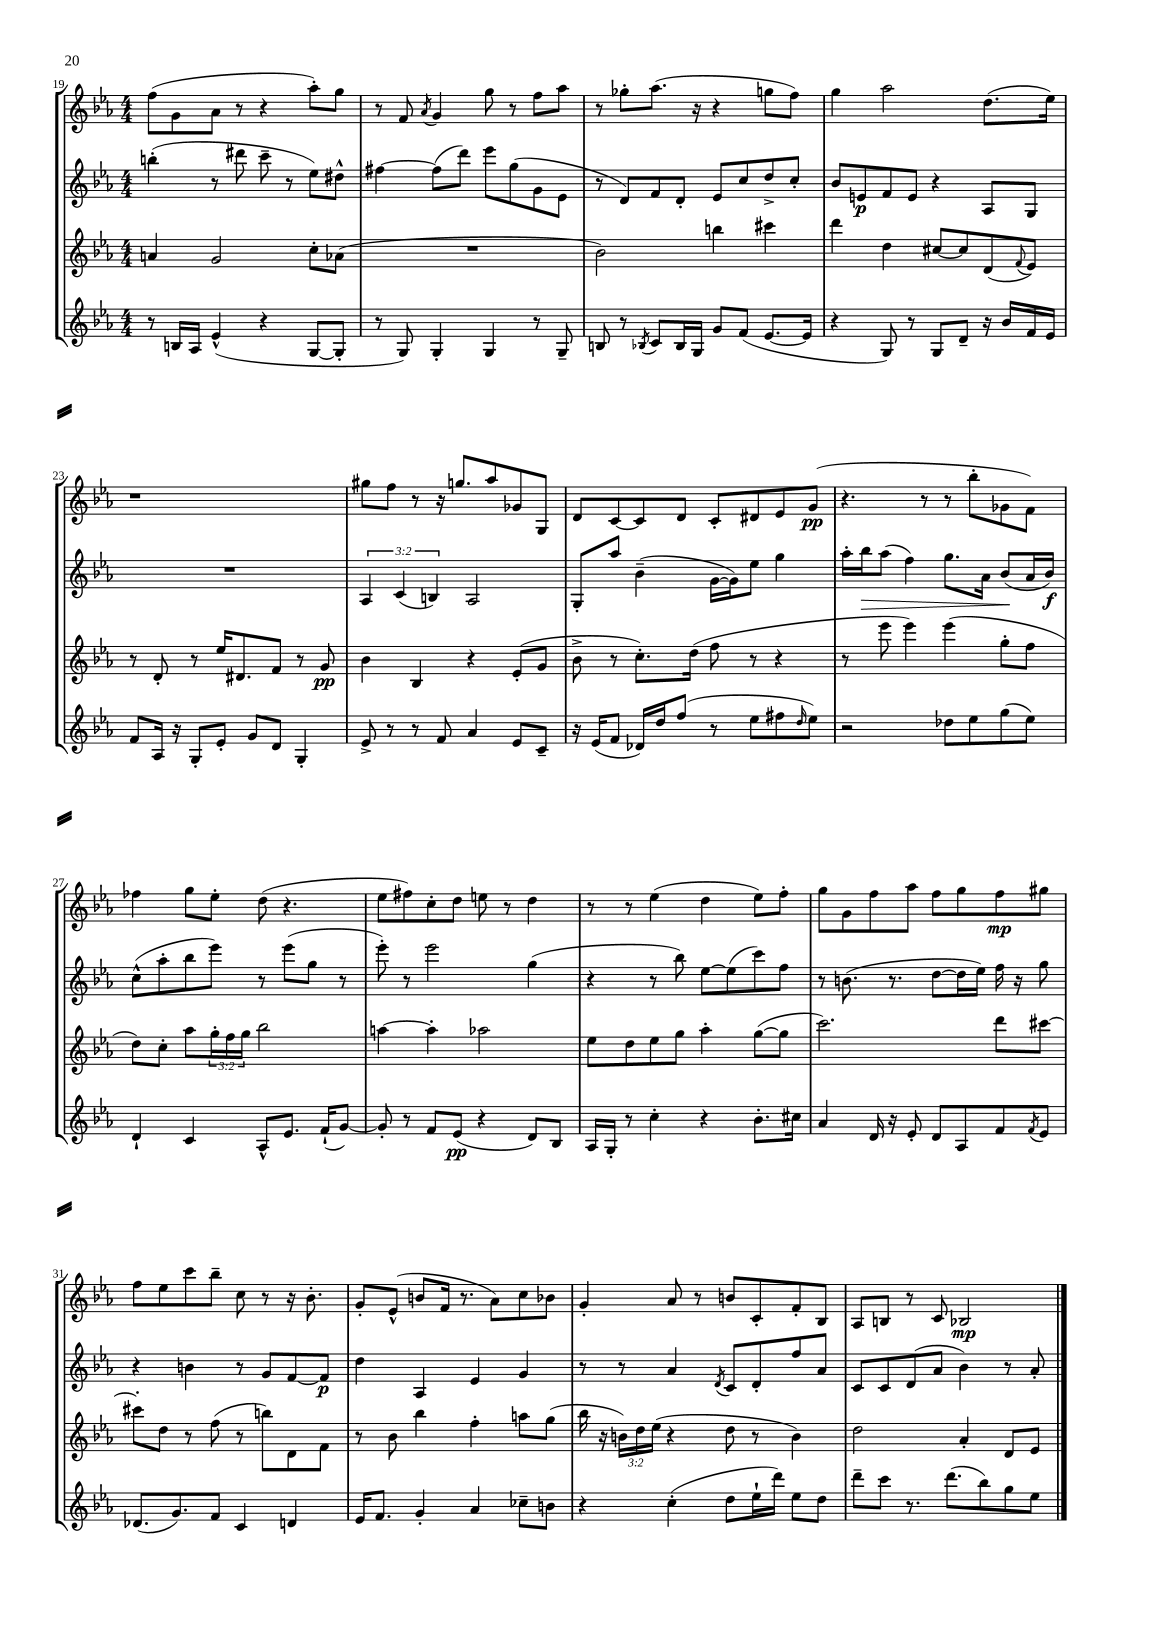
<<
\new StaffGroup <<
\new Staff = "s0" {
    \clef treble \key ees \major \numericTimeSignature \time 4/4
    f''8( g'8 aes'8 r8 r4 aes''8-.) g''8 |
    r8 f'8 \acciaccatura { aes'8 } g'4 g''8 r8 f''8 aes''8 |
    r8 ges''8-. aes''8.( r16 r4 g''8 f''8) |
    g''4 aes''2 d''8.( ees''16) |
    r1 |
    gis''8 f''8 r8 r16 g''8. aes''8 ges'8 g8 |
    d'8 c'8~ c'8 d'8 c'8-. dis'8 ees'8 g'8\pp( |
    r4. r8 r8 bes''8-. ges'8 f'8) |
    fes''4 g''8 ees''8-. d''8( r4. |
    ees''8 fis''8) c''8-. d''8 e''8 r8 d''4 |
    r8 r8 ees''4( d''4 ees''8) f''8-. |
    g''8 g'8 f''8 aes''8 f''8 g''8 f''8\mp gis''8 |
    f''8 ees''8 c'''8 bes''8-- c''8 r8 r16 bes'8.-. |
    g'8-. ees'8-^( b'8 f'16 r8. aes'8) c''8 bes'8 |
    g'4-. aes'8 r8 b'8 c'8-. f'8-. bes8 |
    aes8 b8 r8 c'8 bes2\mp \bar "|." |
}
\new Staff = "s1" {
    \clef treble \key ees \major \numericTimeSignature \time 4/4 \override Staff.TupletNumber.text = #tuplet-number::calc-fraction-text
    b''4-.( r8 dis'''8 c'''8-- r8 ees''8) dis''8-^ |
    fis''4~ fis''8( d'''8) ees'''8 g''8( g'8 ees'8 |
    r8 d'8) f'8 d'8-. ees'8 c''8 d''8-> c''8-. |
    bes'8 e'8\p f'8 e'8 r4 aes8 g8 |
    R1 |
    \tuplet 3/2 { aes4 c'4( b4) } aes2 |
    g8-. aes''8 bes'4--( g'16~ g'16) ees''8 g''4 |
    aes''16-. bes''16\> aes''8( f''4) g''8. aes'16 bes'8\!( aes'16 bes'16\f) |
    c''8-^( aes''8-. bes''8 ees'''8) r8 ees'''8( g''8 r8 |
    ees'''8-.) r8 ees'''2 g''4( |
    r4 r8 bes''8) ees''8~ ees''8( c'''8) f''8 |
    r8 b'8.( r8. d''8~ d''16 ees''16) f''16 r16 g''8 |
    r4 b'4 r8 g'8 f'8~ f'8\p |
    d''4 aes4 ees'4 g'4 |
    r8 r8 aes'4 \acciaccatura { d'8 } c'8 d'8-. f''8 aes'8 |
    c'8 c'8 d'8( aes'8 bes'4) r8 aes'8-. \bar "|." |
}
\new Staff = "s2" {
    \clef treble \key ees \major \numericTimeSignature \time 4/4 \override Staff.TupletNumber.text = #tuplet-number::calc-fraction-text
    a'4 g'2 c''8-. aes'8( |
    R1 |
    bes'2) b''4 cis'''4 |
    d'''4 d''4 cis''8~ cis''8 d'8( \appoggiatura { f'8 } ees'8) |
    r8 d'8-. r8 ees''16 dis'8. f'8 r8 g'8\pp |
    bes'4 bes4 r4 ees'8-.( g'8 |
    bes'8-> r8 c''8.-.) d''16( f''8 r8 r4 |
    r8 ees'''8 ees'''4) ees'''4( g''8-. f''8 |
    d''8) c''8-. aes''8 \tuplet 3/2 { g''16-. f''16 g''16 } bes''2 |
    a''4~ a''4-. aes''2 |
    ees''8 d''8 ees''8 g''8 aes''4-. g''8~( g''8 |
    c'''2.) d'''8 cis'''8~ |
    cis'''8-. d''8 r8 f''8( r8 b''8) d'8 f'8 |
    r8 bes'8 bes''4 f''4-. a''8 g''8( |
    bes''16 r16 \tuplet 3/2 { b'16) d''16 ees''16( } r4 d''8 r8 b'4) |
    d''2 aes'4-. d'8 ees'8 \bar "|." |
}
\new Staff = "s3" {
    \clef treble \key ees \major \numericTimeSignature \time 4/4
    r8 b16 aes16 ees'4-^( r4 g8~ g8-. |
    r8 g8) g4-. g4 r8 g8-- |
    b8 r8 \acciaccatura { bes8 } c'8 bes16 g16 g'8 f'8( ees'8.~ ees'16 |
    r4 g8) r8 g8 d'8-- r16 bes'16 f'16 ees'16 |
    f'8 aes16 r16 g8-. ees'8-. g'8 d'8 g4-. |
    ees'8-> r8 r8 f'8 aes'4 ees'8 c'8-- |
    r16 ees'16( f'8 des'16) d''16 f''8( r8 ees''8 fis''8 \grace { d''16 } ees''8) |
    r2 des''8 ees''8 g''8( ees''8) |
    d'4-! c'4 aes8-^ ees'8. f'16-!( g'8~) |
    g'8-. r8 f'8 ees'8\pp( r4 d'8) bes8 |
    aes16 g16-. r8 c''4-. r4 bes'8.-. cis''16 |
    aes'4 d'16 r16 ees'8-. d'8 aes8 f'8 \acciaccatura { f'8 } ees'8 |
    des'8.( g'8.) f'8 c'4 d'4 |
    ees'16 f'8. g'4-. aes'4 ces''8-- b'8 |
    r4 c''4-.( d''8 ees''16-! d'''16) ees''8 d''8 |
    d'''8-- c'''8 r8. d'''8.( bes''8) g''8 ees''8 \bar "|." |
}
>>
>>
\layout { \context { \Score currentBarNumber = #19 } }
